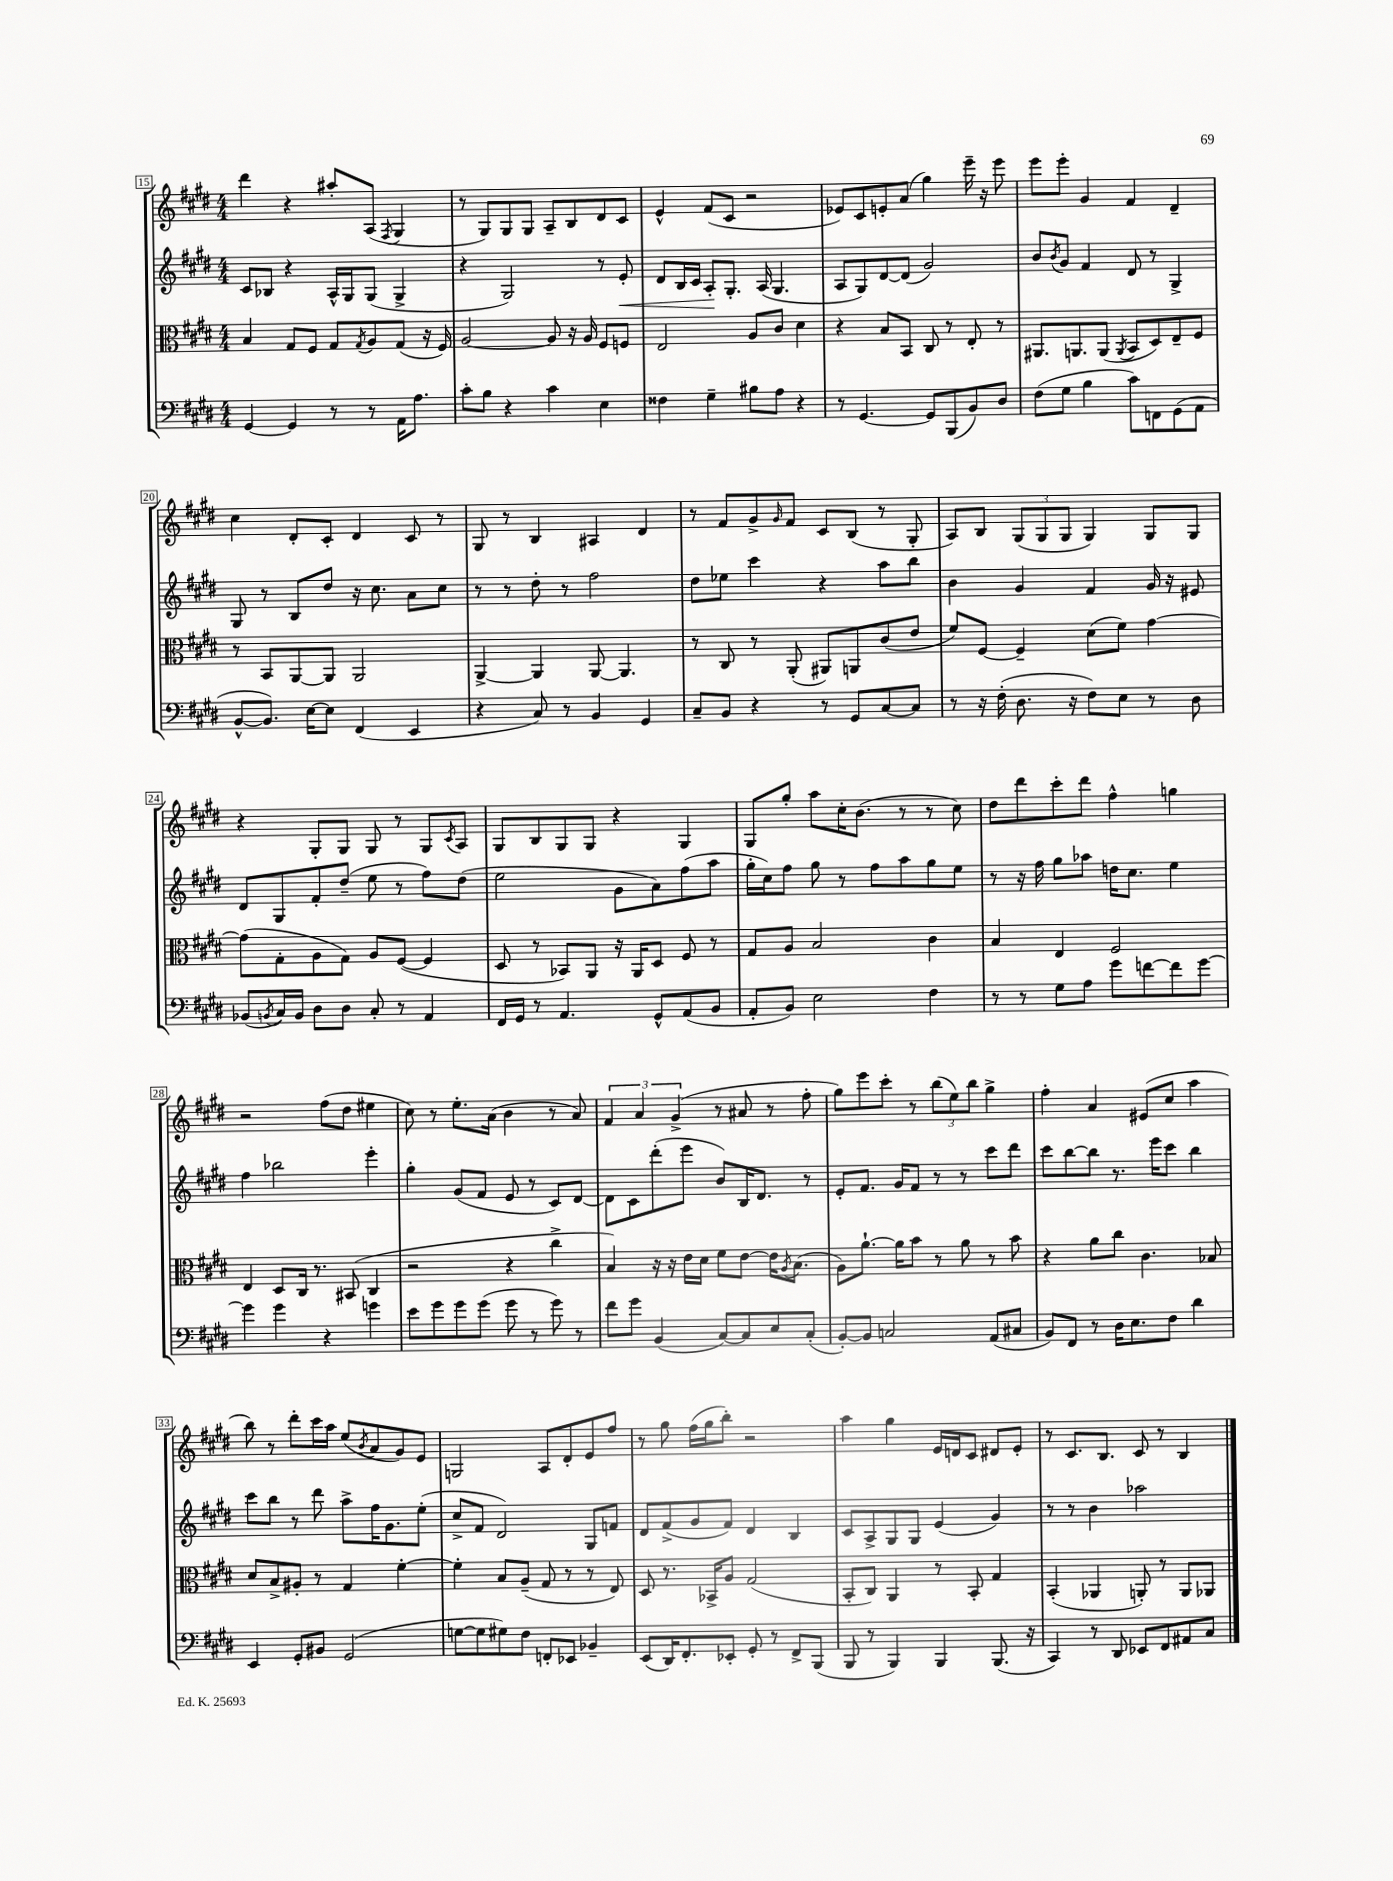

**kern	**kern	**kern	**kern
*staff4	*staff3	*staff2	*staff1
*clefF4	*clefC3	*clefG2	*clefG2
*k[f#c#g#d#]	*k[f#c#g#d#]	*k[f#c#g#d#]	*k[f#c#g#d#]
*M4/4	*M4/4	*M4/4	*M4/4
[4GG#	4B	8c#	4ddd#
.	.	8B-	.
4GG#]	8G#	4r	4r
.	8F#	.	.
8r	8G#	16A^^	8aa#'
.	.	16G#	.
.	8qG#	.	.
8r	8A	(8G#	(8A
.	.	.	8qF#
16AA	(8G#	4G#^	4G#
8.A	.	.	.
.	16r	.	.
.	16F#)	.	.
=	=	=	=
8c#'	[2A	4r	8r
8B	.	.	8G#)
4r	.	2G#)	8G#
.	.	.	8G#
4c#	8A]	.	8A~
.	16r	.	8B
.	16A	.	.
4E	8F#	8r	8d#
.	8F	8e'	8c#
=	=	=	=
4F##	2E	8d#	4e^^
.	.	16B	.
.	.	16c#	.
4G#~	.	8A'	(8f#
.	.	8.G#'	8c#
8B#	8A	.	2r
.	.	(16A	.
8A	8c#	4.G#	.
4r	4d#	.	.
=	=	=	=
8r	4r	8A	8e-)
[4.GG#	.	8G#)	8c#
.	8B	[8d#	8e'
.	8BB	(8d#]	(8a
8GG#]	8C#	2g#)	4gg#)
(8BBB	8r	.	.
8BB)	8E'	.	16eee~
.	.	.	16r
8D#	8r	.	8eee
=	=	=	=
(8F#	8.AA#	8b	8eee
.	.	8qb	.
8G#	.	8g#	8eee'
.	8.AA	.	.
4B	.	4f#	4g#
.	(8AA	.	.
.	8qAA	.	.
8c#)	8BB	8d#	4f#
8FF	8D#)	8r	.
(8GG#	8E~	4G#^	4d#~
8AA	8F#	.	.
=	=	=	=
[8BB^^	8r	8G#	4cc#
8.BB])	8BB	8r	.
.	[8AA	8B	8d#'
[16E	.	.	.
8E]	8AA]	8dd#	8c#'
(4FF#	2AA	16r	4d#
.	.	8.cc#	.
4EE	.	8a	8c#
.	.	8cc#	8r
=	=	=	=
4r	[4AA^	8r	8G#
.	.	8r	8r
8C#)	4AA]	8dd#'	4B
8r	.	8r	.
4BB	[8AA	2ff#	4A#
.	4.AA]	.	.
4GG#	.	.	4d#
=	=	=	=
8C#~	8r	8dd#	8r
8BB	8C#	8ee-	8f#
4r	8r	4ccc#	8g#^
.	.	.	16qqg#
.	(8AA'	.	8f#
8r	8AA#)	4r	8c#
8GG#	8AA	.	(8B
[8C#	(8c#	8aa	8r
8C#]	8e	8bb	8G#'
=	=	=	=
8r	8f#)	4b	8A)
16r	[8F#	.	8B
(16F#'	.	.	.
8.D#	4F#~]	4g#	(12G#
.	.	.	12G#
.	.	.	12G#
16r	.	.	.
8F#)	(8d#	4f#	4G#)
8E	8f#)	.	.
8r	[4g#	16g#	8G#
.	.	16r	.
8D#	.	8e#	8G#
=	=	=	=
(8BB-	(8g#]	8d#	4r
8qBB	.	.	.
16C#)	8G#'	8G#	.
16BB	.	.	.
8D#	8A	8f#'	8G#'
8D#	8G#)	(8dd#~	8G#
8C#'	8A	8ee	8G#
8r	([8F#	8r	8r
4AA	4F#]	8ff#)	8G#
.	.	.	8qc#
.	.	(8dd#	8A
=	=	=	=
16FF#	8D#	2ee	8G#
16GG#	.	.	.
8r	8r	.	8B
4.AA	8BB-)	.	8G#
.	8AA	.	8G#
.	16r	8g#	4r
.	16AA	.	.
8GG#^^	8D#	8a)	.
(8AA	8F#	(8ff#	4G#
8BB	8r	8aa	.
=	=	=	=
8AA'	8G#	16gg#'	8G#
.	.	16cc#)	.
8BB)	8A	8ff#	8gg#'
2E	2B	8gg#	8aa
.	.	8r	16cc#'
.	.	.	(8.b
.	.	8ff#	.
.	.	8aa	8r
4F#	4c#	8gg#	8r
.	.	8ee	8cc#)
=	=	=	=
8r	4B	8r	8dd#
8r	.	16r	8ddd#
.	.	16ff#	.
8G#	4E	8gg#	8ccc#'
8A	.	8aa-	8ddd#
8g#	2F#	16dd	4ff#^^
.	.	8.cc#	.
[8f	.	.	.
8f]	.	4ee	4gg
[8g#	.	.	.
=	=	=	=
4g#]	4E	4ff#	2r
4g#	8D#	2bb-	.
.	16C#	.	.
.	8.r	.	.
4r	.	.	(8ff#
.	(8BB#	.	8dd#
4g	4C#	4eee'	4ee#
=	=	=	=
8e	2r	4gg#'	8cc#)
8g#	.	.	8r
8g#	.	(8g#	8.ee'
(8g#	.	8f#	.
.	.	.	(16a
8g#	4r	8e	4b
8r	.	8r	.
8g#)	4cc#^	8c#)	8r
8r	.	[8d#	8a)
=	=	=	=
8f#	4B)	8d#]	6f#
8g#	.	8c#	.
.	.	.	6a
(4BB	16r	(8ddd#'	.
.	16r	.	.
.	.	.	(6g#^
.	16e	8eee	.
.	16d#	.	.
[8C#)	8f#	8b)	8r
8C#]	[8e	16B	8a#
.	.	8.d#	.
8E	16e]	.	8r
.	8qA	.	.
.	(8.B	.	.
(8C#'	.	8r	8ff#'
=	=	=	=
[8BB')	8A)	8e'	8gg#)
8BB]	[8.a`	8.f#	8eee
2C	.	.	8ccc#'
.	16a]	16g#	.
.	8b	8f#	8r
.	8r	8r	(12bb
.	.	.	12ee)
.	8a	8r	.
.	.	.	12bb
(8AA	8r	8ccc#	4gg#^
8C#	8b	8ddd#	.
=	=	=	=
8BB)	4r	8ccc#	4ff#'
8FF#	.	[8bb	.
8r	8a	8bb]	4a
16D#	8cc#	8.r	.
8.E	.	.	.
.	4.c#	.	(8e#
.	.	16eee	.
8F#	.	8ccc#	8cc#
4d#	.	4bb	4aa
.	8B-	.	.
=	=	=	=
4EE	8d#	8ccc#	8bb)
.	8B^	8bb	8r
8GG#'	8A#'	8r	8ddd#'
8BB#	8r	8ddd#	16ccc#
.	.	.	16aa
(2GG#	4G#	8aa^	(8ee
.	.	.	8qb
.	.	16ff#	8a
.	.	8.g#	.
.	[4f#'	.	8g#)
.	.	(8ee'	8e
=	=	=	=
[8G	4f#']	8cc#^	2G
8G]	.	8f#	.
8G#)	8B	2d#)	.
8F#	(8A~	.	.
8FF'	8G#	.	8A
8EE-	8r	.	8d#'
4BB-~	8r	8G#	8e
.	8E)	8f	8ff#
=	=	=	=
(8EE	8D#	8d#	8r
16DD#)	8.r	(8f#^	8gg#
8.FF#'	.	.	.
.	.	8g#	(16ff#
.	16BB-^	.	16gg#
8EE-'	8A	8f#)	8bb')
8GG#'	(2G#	4d#	2r
8r	.	.	.
8FF#^	.	4B	.
(8BBB	.	.	.
=	=	=	=
8BBB	8BB'	8c#	4aa
8r	8C#)	8A^	.
4BBB)	4AA	8G#	4gg#
.	.	8G#	.
4BBB	8r	(4e	16e
.	.	.	16d
.	8BB'	.	8c#
(8.BBB	4G#	4g#)	8d#
.	.	.	8e'
16r	.	.	.
=	=	=	=
4CC#)	(4BB'	8r	8r
.	.	8r	8.c#
8r	4AA-	4b	.
.	.	.	8.B
8DD#	.	.	.
8EE-	8AA')	2aa-	8c#
8FF#	8r	.	8r
8AA#	8AA	.	4B
8C#	8AA-	.	.
==	==	==	==
*-	*-	*-	*-
